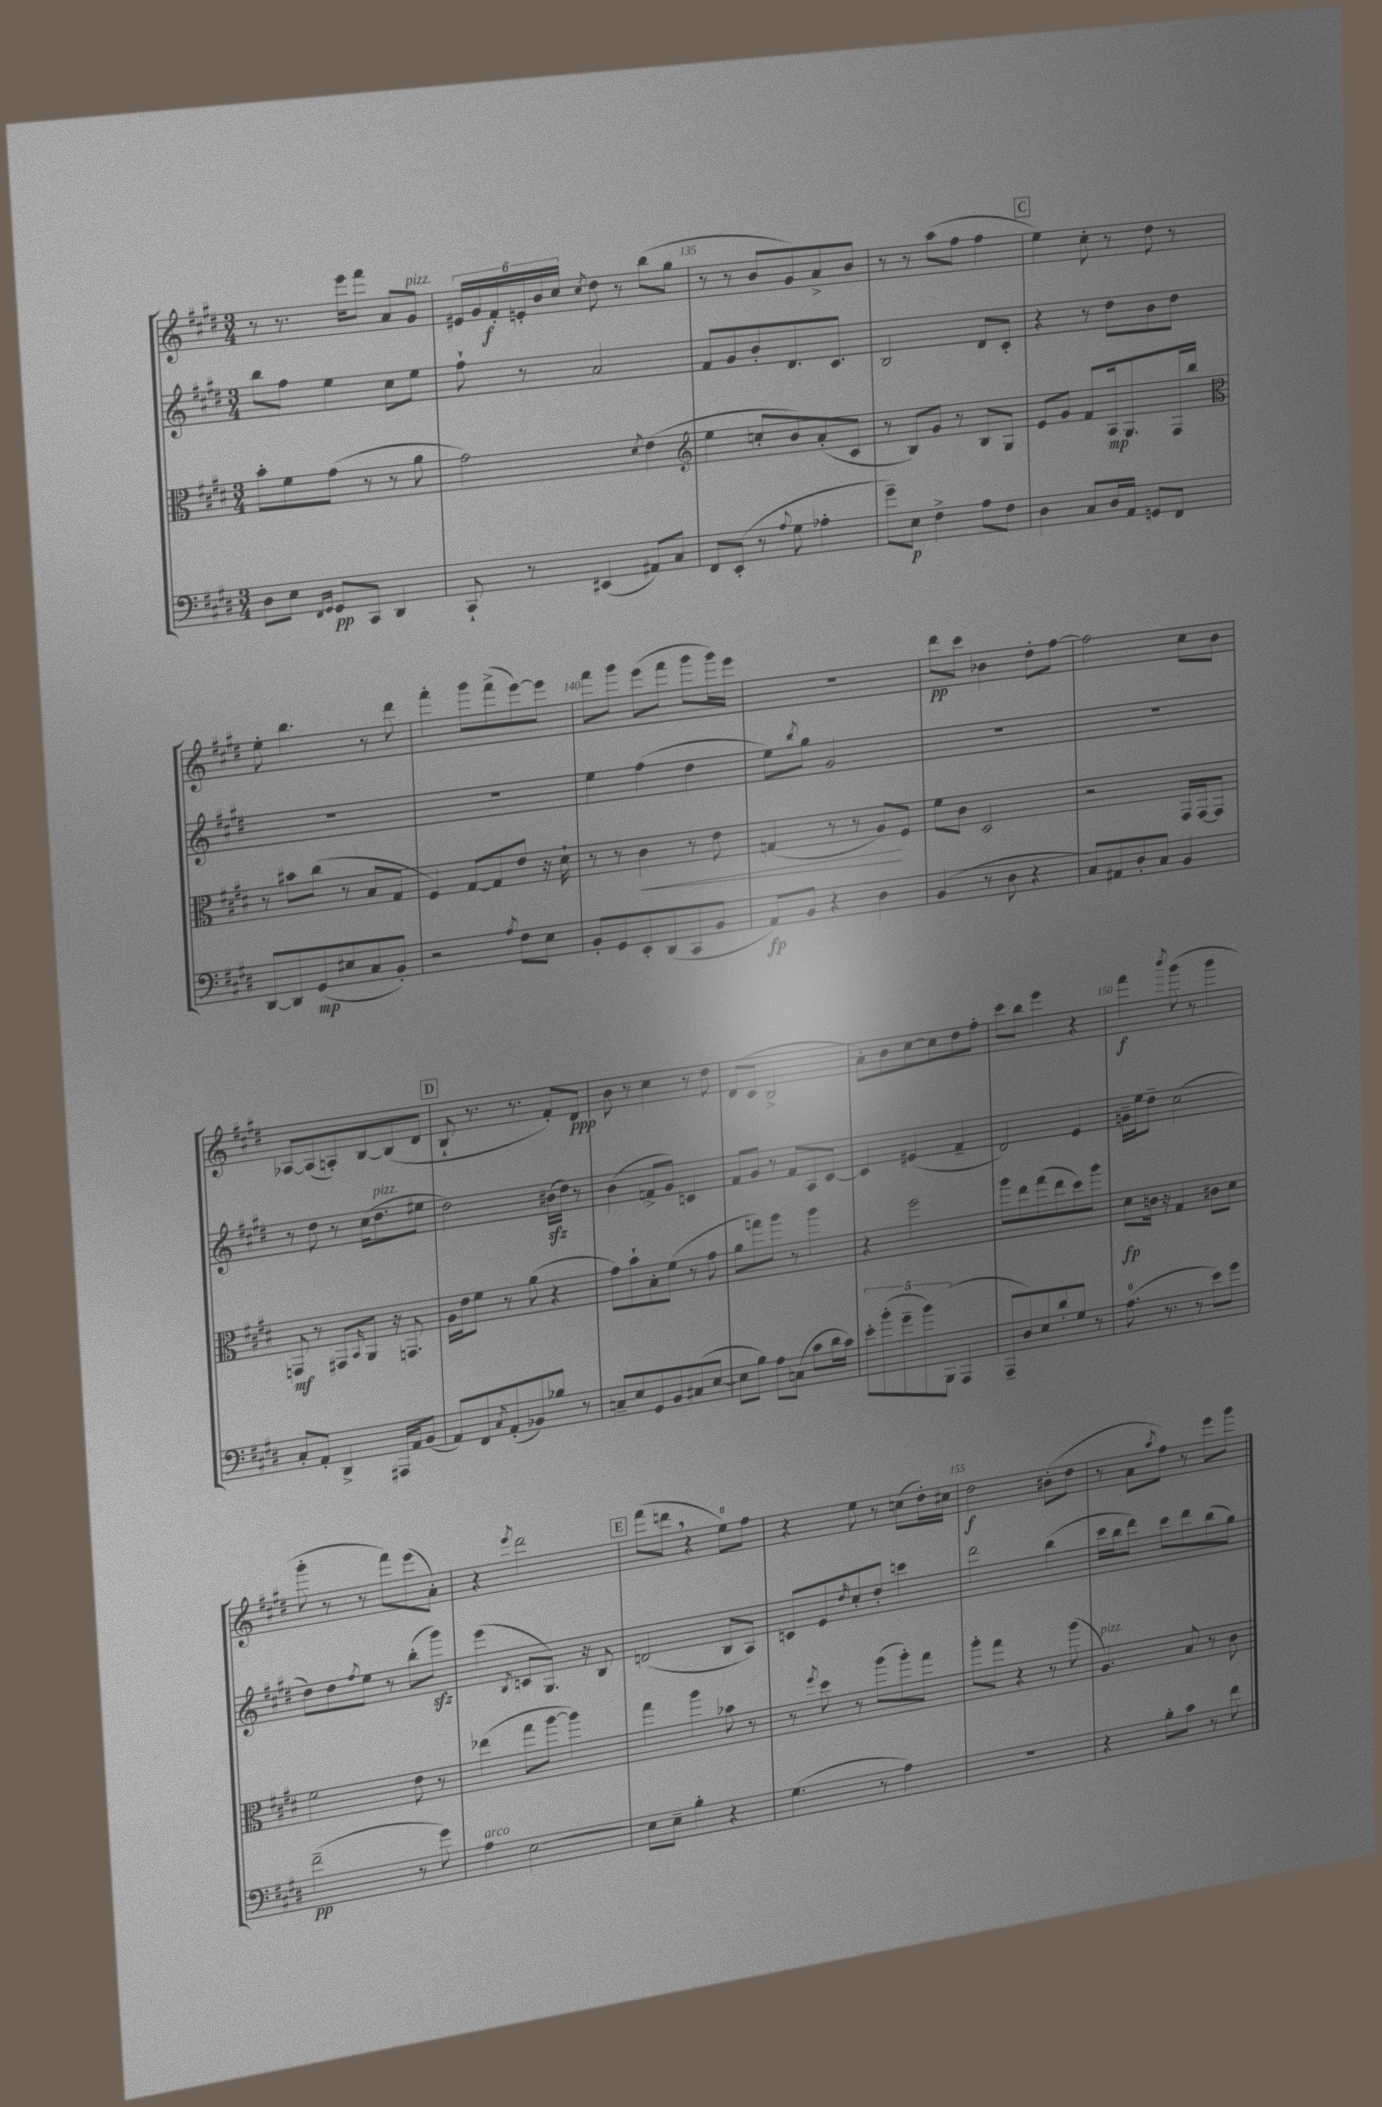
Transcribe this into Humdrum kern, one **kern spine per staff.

**kern	**dynam	**kern	**dynam	**kern	**kern	**dynam
*part4	*part4	*part3	*part3	*part2	*part1	*part1
*staff4	*staff4	*staff3	*staff3	*staff2	*staff1	*staff1
*clefF4	*	*clefC3	*	*clefG2	*clefG2	*
*k[f#c#g#d#]	*	*k[f#c#g#d#]	*	*k[f#c#g#d#]	*k[f#c#g#d#]	*
*M3/4	*	*M3/4	*	*M3/4	*M3/4	*
=133	=133	=133	=133	=133	=133	=133
8D#\L	.	8b'\L	.	8bb\L	8r	.
8E\J	.	8f#\	.	8ff#\J	8.r	.
16qqFF#/LL	.	.	.	.	.	.
16qqGG#/JJ	.	.	.	.	.	.
8GG#/L	pp	(8g#\J	.	4ee\	.	.
.	.	.	.	.	16eee\KL	.
8CC#/J	.	8r	.	.	8fff#\J	.
4DD#/	.	8r	.	8cc#\L	8a/L	.
!	!	!	!	!	!LO:TX:a:i:t=pizz.	!
.	.	8a\	.	8ee\J	8g#/J	.
=134	=134	=134	=134	=134	=134	=134
8CC#`/	.	2g#\)	.	8ff#`\	24e#X/LL	.
.	.	.	.	.	24g#/	.
.	.	.	.	.	24f#'/	f
8r	.	.	.	8r	24en'/	.
.	.	.	.	.	24b/	.
.	.	.	.	.	24cc#/JJ	.
.	.	.	.	.	8qcc#/	.
(4EE#X/	.	.	.	2a/	8dd#\	.
.	.	.	.	.	8r	.
.	.	8qd#/	.	.	.	.
8AA#X/L)	.	(4e\	.	.	(8bb\L	.
8C#/J	.	.	.	.	8gg#\J	.
=135	=135	=135	=135	=135	=135	=135
*	*	*clefG2	*	*	*	*
8FF#/L	.	4ee\	.	8f#/L	8r	.
(8EE'/J	.	.	.	8g#/	8r	.
8r	.	8ccn'/L	.	8b'/	8b/L	.
8qqA/	.	.	.	.	.	.
8G#\	.	8b/)	.	8.d#/	8g#/)	.
4A-X'\	.	(8a'/	.	.	8a^/	.
.	.	.	.	8.c#/J	.	.
.	.	8c#/J	.	.	8b/J	.
=136	=136	=136	=136	=136	=136	=136
8g#~\L)	.	8r	.	2B/	8r	.
8E\J	p	8B/L)	.	.	8r	.
4F#^\	.	8g#/J	.	.	(8aa\L	.
.	.	8r	.	.	8ff#\J	.
8A\L	.	8B/L	.	8d#/L	4ff#\	.
8F#\J	.	8G#/J	.	8c#'/J	.	.
!!LO:REH:place=s1:t=C
=137	=137	=137	=137	=137	=137	=137
4D#\	.	8e/L	.	4r	4ee\)	.
.	.	8g#/J	.	.	.	.
8C#/L	.	8f#/L	.	8r	8cc#'\	.
16D#/L	.	16A/k	mp	8dd#\L	8r	.
16AA/JJ	.	8.G#/	.	.	.	.
8GGn/L	.	.	.	8b\	8dd#\	.
8FF#/J	.	16F#/L	.	8dd#\J	8r	.
.	.	16bb/JJ	.	.	.	.
!!LO:LB:g=z
=138	=138	=138	=138	=138	=138	=138
*	*	*clefC3	*	*	*	*
[8DD#/L	.	8r	.	2.r	8ee'\	.
8DD#/]	.	8b#X\L	.	.	4.bb\	.
(8GG#/	mp	(8cc#\J	.	.	.	.
8E#X/	.	8r	.	.	.	.
8C#/	.	8B/L	.	.	8r	.
8BB'/J)	.	8G#/J	.	.	8ddd#\	.
=139	=139	=139	=139	=139	=139	=139
2r	.	4F#/)	.	2.r	4fff#'\	.
.	.	[8G#/L	.	.	8ggg#\L	.
.	.	8G#/]	.	.	(8fff#^\	.
8qA/	.	.	.	.	.	.
8F#\L	.	8e/J	.	.	[8eee\)	.
8E\J	.	16r	.	.	8eee\J]	.
.	.	16d#`\	.	.	.	.
=140	=140	=140	=140	=140	=140	=140
8BB'/L	.	8r	.	4ee\	8fff#\L	.
8GG#/	.	8r	.	.	8ggg#\J	.
!	!	!	!LO:HP:b	!	!	!
8EE'/	.	4c#\	<	(4ff#\	(8eee\L	.
(8DD#/	.	.	.	.	8fff#\J	.
8CC#/	.	8r	.	4dd#\	8ggg#\L	.
8BB/J	.	8e\	.	.	16ggg#\L)	.
.	.	.	.	.	16eee\JJ	.
=141	=141	=141	=141	=141	=141	=141
8AA/L)	fp	(4Gn/	.	8ee\L)	2.r	.
.	.	.	.	8qbb/	.	.
8BB/J	.	.	.	8gg#\J	.	.
4r	.	8r	.	2g#/	.	.
.	.	8r	.	.	.	.
4D#\	.	8A/L)	.	.	.	.
.	.	8F#/J	[	.	.	.
=142	=142	=142	=142	=142	=142	=142
(4BB/	.	8f#\L	.	2.r	8ddd#\L	pp
.	.	8c#\J	.	.	8ccc#\J	.
8r	.	2D#/	.	.	4b-X\	.
8D#\	.	.	.	.	.	.
4r	.	.	.	.	8dd#'\L	.
.	.	.	.	.	[8ff#\J	.
=143	=143	=143	=143	=143	=143	=143
8C#/L)	.	2r	.	2.r	2ff#\]	.
8AA#X/	.	.	.	.	.	.
8D#'/	.	.	.	.	.	.
8C#/J	.	.	.	.	.	.
4BB/	.	16GG#/LL	.	.	8cc#\L	.
.	.	[16GG#/J	.	.	.	.
.	.	8GG#/J]	.	.	8b\J	.
!!LO:LB:g=z
=144	=144	=144	=144	=144	=144	=144
8C#'/L	.	8GGn/	mf	8r	[8A-X/L	.
8AA'/J	.	8r	.	8dd#\	(8A-/]	.
4DD#^/	.	8GG#X/L	.	8r	8An'/)	.
.	.	16qqBB/	.	.	.	.
.	.	8AA/J	.	(16cc#\KL	[8B/	.
!	!	!	!	!LO:TX:a:i:t=pizz.	!	!
.	.	.	.	8.dd#\	.	.
16AAA#X/LL	.	16r	.	.	(8B/]	.
16AA/J	.	8.GGn/	.	.	.	.
(8BB/J	.	.	.	8ee#X\J	8d#/J	.
!!LO:REH:place=s1:t=D
=145	=145	=145	=145	=145	=145	=145
8AA/L)	.	16A\LL	.	2dd#\)	8B`/	.
.	.	16e\J	.	.	.	.
8FF#/	.	8f#\J	.	.	8.r	.
8qC#/	.	.	.	.	.	.
(8AA'/	.	8r	.	.	.	.
.	.	.	.	.	8.r	.
8BB-X/)	.	(8a\	.	.	.	.
8B-X/J	.	4r	.	(16b#Xzz\LL	8f#'/L)	.
.	.	.	.	16dd#\JJ)	.	.
8r	.	.	.	8r	8d#/J	ppp
=146	=146	=146	=146	=146	=146	=146
8Cn~/L	.	8g#\L)	.	(4b\	8b\	.
8E/	.	8b`\	.	.	8r	.
8GG#/	.	8B'\	.	8fn^/L	4cc#\	.
8BB/	.	(8f#\J	.	8g#/J)	.	.
(8C#X/	.	8r	.	4cn/	8r	.
[8E/J	.	8g#\	.	.	8dd#\	.
=147	=147	=147	=147	=147	=147	=147
8E\L]	.	8a\L	.	8f#/L	(8d#/L	.
8B\J)	.	8ggn\)	.	8g#/J	8c#/J	.
8A\L	.	8aa\J	.	8r	2B^/	.
(8Cn\J	.	8r	.	8f#/L	.	.
8c#\L	.	4aa\	.	8A/	.	.
16d#\L	.	.	.	[8c#/J	.	.
16c#\JJ)	.	.	.	.	.	.
=148	=148	=148	=148	=148	=148	=148
10e'\L	.	4r	.	4c#/]	8a'\L)	.
(10b'\	.	.	.	.	.	.
.	.	.	.	.	8b\	.
10g#~\	.	.	.	.	.	.
.	.	2ff#\	.	(4e#X/	[8cc#\	.
10b\)	.	.	.	.	.	.
.	.	.	.	.	8cc#\]	.
(10BBB\J	.	.	.	.	.	.
4AAA/	.	.	.	4f#~/	8dd#\	.
.	.	.	.	.	8ff#'\J	.
=149	=149	=149	=149	=149	=149	=149
8AAA~/L	.	8aa\L	.	2d#/)	8ccc#\L	.
8D#/)	.	8ee\	.	.	8bb\J	.
8E/	.	(8gg#\	.	.	4eee\	.
8d#'/	.	8ee\	.	.	.	.
8G#/J	.	8dd#\)	.	4e/	4r	.
8r	.	8aa\J	.	.	.	.
=150	=150	=150	=150	=150	=150	=150
(8.A\	.	8d#\L	fp	16gn~\LL	4fff#\	f
.	.	.	.	16ee\J	.	.
.	.	16cn\Jk	.	8dd#~\J	.	.
8.r	.	16r	.	.	.	.
.	.	.	.	.	8qbbb/	.
.	.	4G#/	.	(2cc#\	(8ggg#\	.
8r	.	.	.	.	8r	.
8e\L)	.	8c#X\L	.	.	4ggg#\	.
8g#\J	.	8d#\J	.	.	.	.
!!LO:LB:g=z
=151	=151	=151	=151	=151	=151	=151
(2f#~\	pp	2f#\	.	8dd#\L)	8ggg#'\	.
.	.	.	.	8dd#\	8r	.
.	.	.	.	8qff#/	.	.
.	.	.	.	8ee\J	8r	.
.	.	.	.	8r	8fff#\L)	.
8r	.	8e\	.	(8bb'\L	(8eee\	.
8g#\)	.	8r	.	8ggg#zz\J)	8a'\J)	.
=152	=152	=152	=152	=152	=152	=152
!LO:TX:a:i:t=arco	!	!	!	!	!	!
4A\	.	(4ee-X\	.	(4eee\	4r	.
.	.	.	.	8qB/	8qeee/	.
[2E\	.	8gg#\L	.	8cn/L	2ddd#\	.
.	.	[8aa\J	.	8.G#/J)	.	.
.	.	4aa\])	.	.	.	.
.	.	.	.	16r	.	.
.	.	.	.	8B/	.	.
!!LO:REH:place=s1:t=E
=153	=153	=153	=153	=153	=153	=153
8E\L]	.	4gg#\	.	(2dn/	(8fff#\L	.
8E~\J	.	.	.	.	8dddn,\J	.
4B'\	.	4aa\	.	.	4r	.
4r	.	8b-X\	.	8B/L	8ee\L)	.
.	.	8r	.	8A/J)	8ff#\J	.
=154	=154	=154	=154	=154	=154	=154
(4.G#\	.	8r	.	8cn/L	4r	.
.	.	8qff#/	.	.	.	.
.	.	8dd#\	.	8e/	.	.
.	.	.	.	16qqdd#/	.	.
.	.	8r	.	8cc#'/	8ee\	.
8r	.	(8aa\L	.	8dd#'/J	8r	.
4A\)	.	8aa'\)	.	4cccn\	(8ccn\L	.
.	.	8gg#\J	.	.	16dd#'\L)	.
.	.	.	.	.	16cc#X\JJ	.
=155	=155	=155	=155	=155	=155	=155
2.r	.	8aa'\L	.	2ddd#\	2dd#\	f
.	.	8gg#\J	.	.	.	.
.	.	4r	.	.	.	.
.	.	8r	.	(4bb\	(8b#X'\L	.
.	.	(8aa\	.	.	8dd#\J	.
=156	=156	=156	=156	=156	=156	=156
!	!	!LO:TX:a:i:t=pizz.	!	!	!	!
4r	.	4.A/)	.	16ccc#\LL	8r	.
.	.	.	.	16bb\J	.	.
.	.	.	.	8ddd#\J)	8a\L	.
.	.	.	.	.	8qaa/	.
8B'\L	.	.	.	8ccc#\L	8ff#\J)	.
8c#\J	.	8B/	.	8ddd#\	8r	.
8r	.	8r	.	(8bb\	8eee\L	.
8f#\	.	8c#\	.	8gg#\J)	8ggg#\J	.
==	==	==	==	==	==	==
*-	*-	*-	*-	*-	*-	*-
